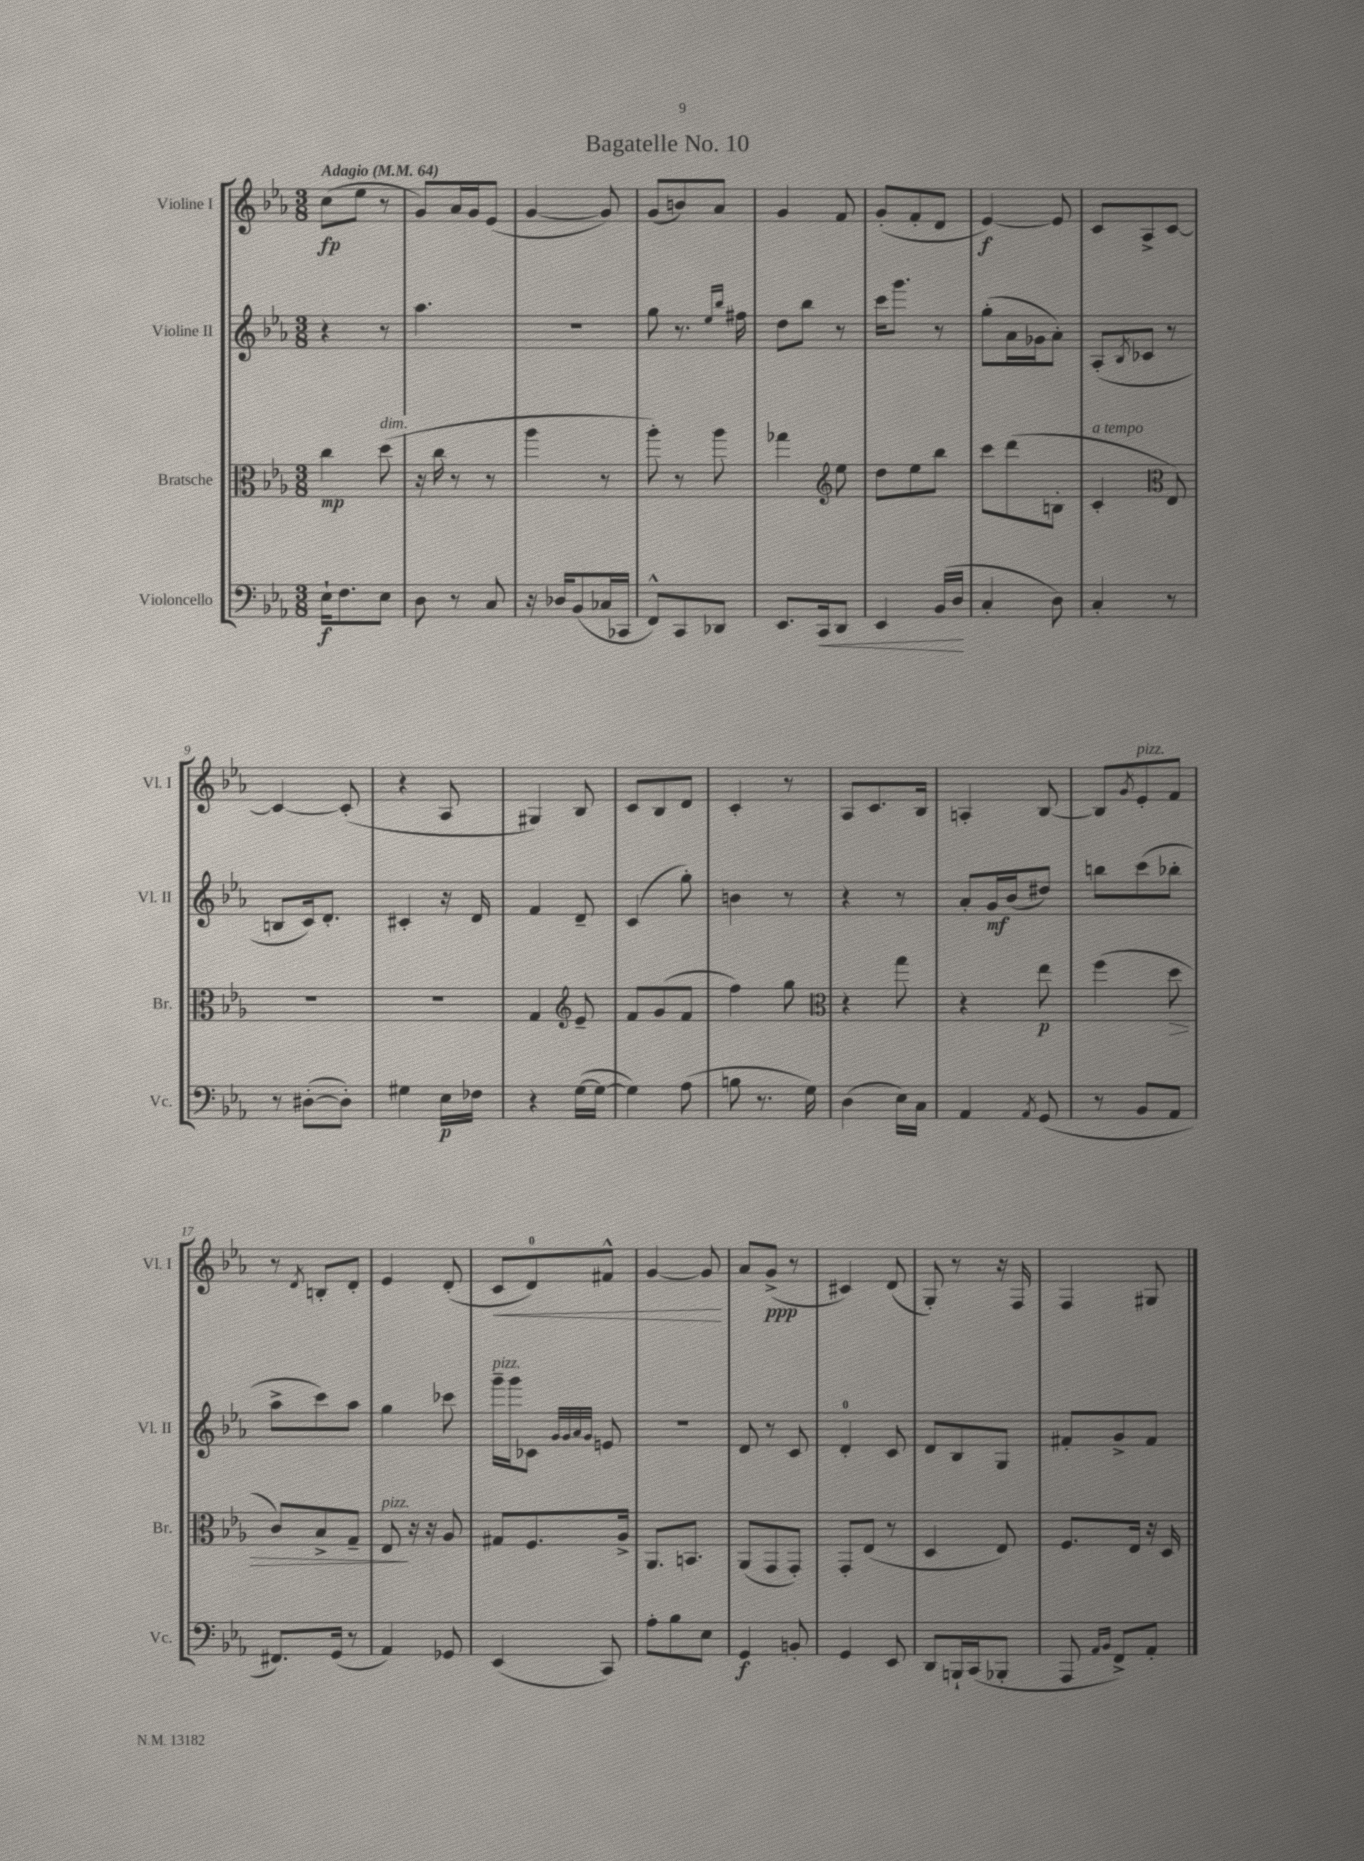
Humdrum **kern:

**kern	**dynam	**kern	**dynam	**kern	**dynam	**kern	**dynam
*part4	*part4	*part3	*part3	*part2	*part2	*part1	*part1
*staff4	*staff4	*staff3	*staff3	*staff2	*staff2	*staff1	*staff1
*I"Violoncello	*	*I"Bratsche	*	*I"Violine II	*	*I"Violine I	*
*I'Vc.	*	*I'Br.	*	*I'Vl. II	*	*I'Vl. I	*
*clefF4	*	*clefC3	*	*clefG2	*	*clefG2	*
*k[b-e-a-]	*	*k[b-e-a-]	*	*k[b-e-a-]	*	*k[b-e-a-]	*
*M3/8	*	*M3/8	*	*M3/8	*	*M3/8	*
*MM64	*	*MM64	*	*MM64	*	*MM64	*
=1	=1	=1	=1	=1	=1	=1	=1
!	!	!	!	!	!	!LO:TX:a:B:t=Adagio	!
16E-`\KL	f	4cc\	mp	4r	.	(8cc\L	fp
8.F\	.	.	.	.	.	.	.
.	.	.	.	.	.	8ee-\J	.
!	!	!LO:TX:a:i:t=dim.	!	!	!	!	!
8E-\J	.	(8dd\	.	8r	.	8r	.
=2	=2	=2	=2	=2	=2	=2	=2
8D\	.	16r	.	4.aa-\	.	8g/L)	.
.	.	16cc\	.	.	.	.	.
8r	.	8r	.	.	.	16a-/L	.
.	.	.	.	.	.	16g/J	.
8C/	.	8r	.	.	.	(8e-/J	.
=3	=3	=3	=3	=3	=3	=3	=3
16r	.	4aa-\	.	4.r	.	[4g/	.
16D-X/KL	.	.	.	.	.	.	.
(8BB-/	.	.	.	.	.	.	.
16C-X/L	.	8r	.	.	.	8g/])	.
16CC-X/JJ	.	.	.	.	.	.	.
=4	=4	=4	=4	=4	=4	=4	=4
8FF^^/L)	.	8aa-'\)	.	8gg\	.	(8g/L	.
8CC/	.	8r	.	8.r	.	8bn/)	.
8DD-X/J	.	8aa-\	.	.	.	8a-/J	.
.	.	.	.	16qqee-/LL	.	.	.
.	.	.	.	16qqbb-/JJ	.	.	.
.	.	.	.	16ff#X\	.	.	.
=5	=5	=5	=5	=5	=5	=5	=5
8.EE-/L	.	4gg-X\	.	8dd\L	.	4g/	.
.	.	.	.	8bb-\J	.	.	.
!	!LO:HP:b	!	!	!	!	!	!
16CC/k	<	.	.	.	.	.	.
*	*	*clefG2	*	*	*	*	*
8DD/J	.	8ee-\	.	8r	.	8f/	.
=6	=6	=6	=6	=6	=6	=6	=6
4EE-/	.	8dd\L	.	16ccc\KL	.	(8g'/L	.
.	.	.	.	8.ggg\J	.	.	.
.	.	8ee-\	.	.	.	8f'/	.
(16BB-/LL	.	8bb-\J	.	8r	.	8d/J	.
16D/JJ	.	.	.	.	.	.	.
.	[	.	.	.	.	.	.
=7	=7	=7	=7	=7	=7	=7	=7
4C'/	.	8ccc\L	.	(8gg'\L	.	[4e-/)	f
.	.	(8ddd\	.	16a-\L	.	.	.
.	.	.	.	16g-X\J	.	.	.
8D\)	.	8Bn'\J	.	8a-'\J)	.	8e-/]	.
=8	=8	=8	=8	=8	=8	=8	=8
!	!	!LO:TX:a:i:t=a tempo	!	!	!	!	!
4C'/	.	4c'/	.	(8A-'/L	.	8c/L	.
.	.	.	.	8qB-/	.	.	.
.	.	.	.	8c-X/J	.	8A-^/	.
*	*	*clefC3	*	*	*	*	*
8r	.	8E-/)	.	8r	.	[8c/J	.
!!LO:LB:g=z
=9	=9	=9	=9	=9	=9	=9	=9
8r	.	4.r	.	8Bn/L	.	4c/_	.
([8D#X'\L	.	.	.	16c/k)	.	.	.
.	.	.	.	8.d'/J	.	.	.
8D#'\J])	.	.	.	.	.	(8c'/]	.
=10	=10	=10	=10	=10	=10	=10	=10
4G#X\	.	4.r	.	4c#X'/	.	4r	.
16E-\LL	p	.	.	16r	.	8A-/	.
16F-X\JJ	.	.	.	16d/	.	.	.
=11	=11	=11	=11	=11	=11	=11	=11
4r	.	4G/	.	4f/	.	4G#X/)	.
*	*	*clefG2	*	*	*	*	*
([16G\LL	.	8e-~/	.	8d~/	.	8B-/	.
16G\JJ_	.	.	.	.	.	.	.
=12	=12	=12	=12	=12	=12	=12	=12
4G\])	.	8f/L	.	(4c/	.	8c/L	.
.	.	(8g/	.	.	.	8B-/	.
(8A-\	.	8f/J	.	8gg'\)	.	8d/J	.
=13	=13	=13	=13	=13	=13	=13	=13
8Bn\	.	4ff\)	.	4bn\	.	4c'/	.
8.r	.	.	.	.	.	.	.
.	.	8gg\	.	8r	.	8r	.
16G\)	.	.	.	.	.	.	.
=14	=14	=14	=14	=14	=14	=14	=14
*	*	*clefC3	*	*	*	*	*
(4D\	.	4r	.	4r	.	8A-/L	.
.	.	.	.	.	.	8.c/	.
16E-\LL)	.	8gg\	.	8r	.	.	.
16C\JJ	.	.	.	.	.	16B-/Jk	.
=15	=15	=15	=15	=15	=15	=15	=15
4AA-/	.	4r	.	8a-'/L	.	4An'/	.
.	.	.	.	16g/L	mf	.	.
.	.	.	.	(16b-/J	.	.	.
8qAA-/	.	.	.	.	.	.	.
(8GG/	.	8ee-\	p	8dd#X/J)	.	[8B-/	.
=16	=16	=16	=16	=16	=16	=16	=16
8r	.	(4ff\	.	8bbn\L	.	8B-/L]	.
.	.	.	.	.	.	8qg/	.
!	!	!	!	!	!	!LO:TX:a:i:t=pizz.	!
8BB-/L	.	.	.	(8ccc\	.	8e-'/	.
!	!	!	!LO:HP:b	!	!	!	!
8AA-/J	.	8dd\	>	8bb-X'\J	.	8f/J	.
!!LO:LB:g=z
=17	=17	=17	=17	=17	=17	=17	=17
8.FF#X/L)	.	8c/L)	.	8aa-^\L	.	8r	.
.	.	.	.	.	.	8qd/	.
.	.	8B-^/	.	8ccc\)	.	8Bn'/L	.
(16GG/Jk	.	.	.	.	.	.	.
8r	.	8G~/J	.	8aa-\J	.	8d'/J	.
=18	=18	=18	=18	=18	=18	=18	=18
!	!	!LO:TX:a:i:t=pizz.	!	!	!	!	!
4AA-/)	.	8E-/	.	4gg\	.	4e-/	.
.	.	16r	]	.	.	.	.
.	.	16r	.	.	.	.	.
8GG-X/	.	8A-/	.	8ccc-X\	.	(8d'/	.
=19	=19	=19	=19	=19	=19	=19	=19
!	!	!	!	!LO:TX:a:i:t=pizz.	!	!	!
!	!	!	!	!	!	!	!LO:HP:b
(4EE-/	.	8G#X/L	.	16ggg~\LL	.	8c/L	<
.	.	.	.	16ggg\J	.	.	.
.	.	8.F/	.	8c-X\J	.	8d/)	.
.	.	.	.	32qqg/LLL	.	.	.
.	.	.	.	32qqg/	.	.	.
.	.	.	.	32qqa-/	.	.	.
.	.	.	.	32qqg/JJJ	.	.	.
8CC/)	.	.	.	8en/	.	8f#X^^/J	.
.	.	16A-^/Jk	.	.	.	.	.
=20	=20	=20	=20	=20	=20	=20	=20
8A-'\L	.	8.AA-/L	.	4.r	.	[4g/	.
8B-\	.	.	.	.	.	.	.
.	.	8.BBn/J	.	.	.	.	.
8E-\J	.	.	.	.	.	8g/]	.
.	.	.	.	.	.	.	[
=21	=21	=21	=21	=21	=21	=21	=21
4GG/	f	(8AA-/L	.	8d/	.	8a-/L	.
.	.	8GG/	.	8r	.	(8g^/J	ppp
8BBn'/	.	8GG'/J)	.	8c/	.	8r	.
=22	=22	=22	=22	=22	=22	=22	=22
4GG/	.	8GG'/L	.	4d'/	.	4c#X/)	.
.	.	(8E-/J	.	.	.	.	.
8EE-/	.	8r	.	8c/	.	(8d/	.
=23	=23	=23	=23	=23	=23	=23	=23
8DD/L	.	4D/	.	8d/L	.	8G'/)	.
16BBBn`/L	.	.	.	8B-/	.	8r	.
(16CC/J	.	.	.	.	.	.	.
8BBB-X'/J	.	8E-/)	.	8G/J	.	16r	.
.	.	.	.	.	.	16F/	.
=24	=24	=24	=24	=24	=24	=24	=24
8AAA-/	.	8.F/L	.	8f#X'/L	.	4F/	.
16qqAA-/LL	.	.	.	.	.	.	.
16qqBB-/JJ	.	.	.	.	.	.	.
8FF^/L)	.	.	.	8g^/	.	.	.
.	.	16E-/Jk	.	.	.	.	.
8AA-'/J	.	16r	.	8f#/J	.	8G#X/	.
.	.	16D/	.	.	.	.	.
==	==	==	==	==	==	==	==
*-	*-	*-	*-	*-	*-	*-	*-
